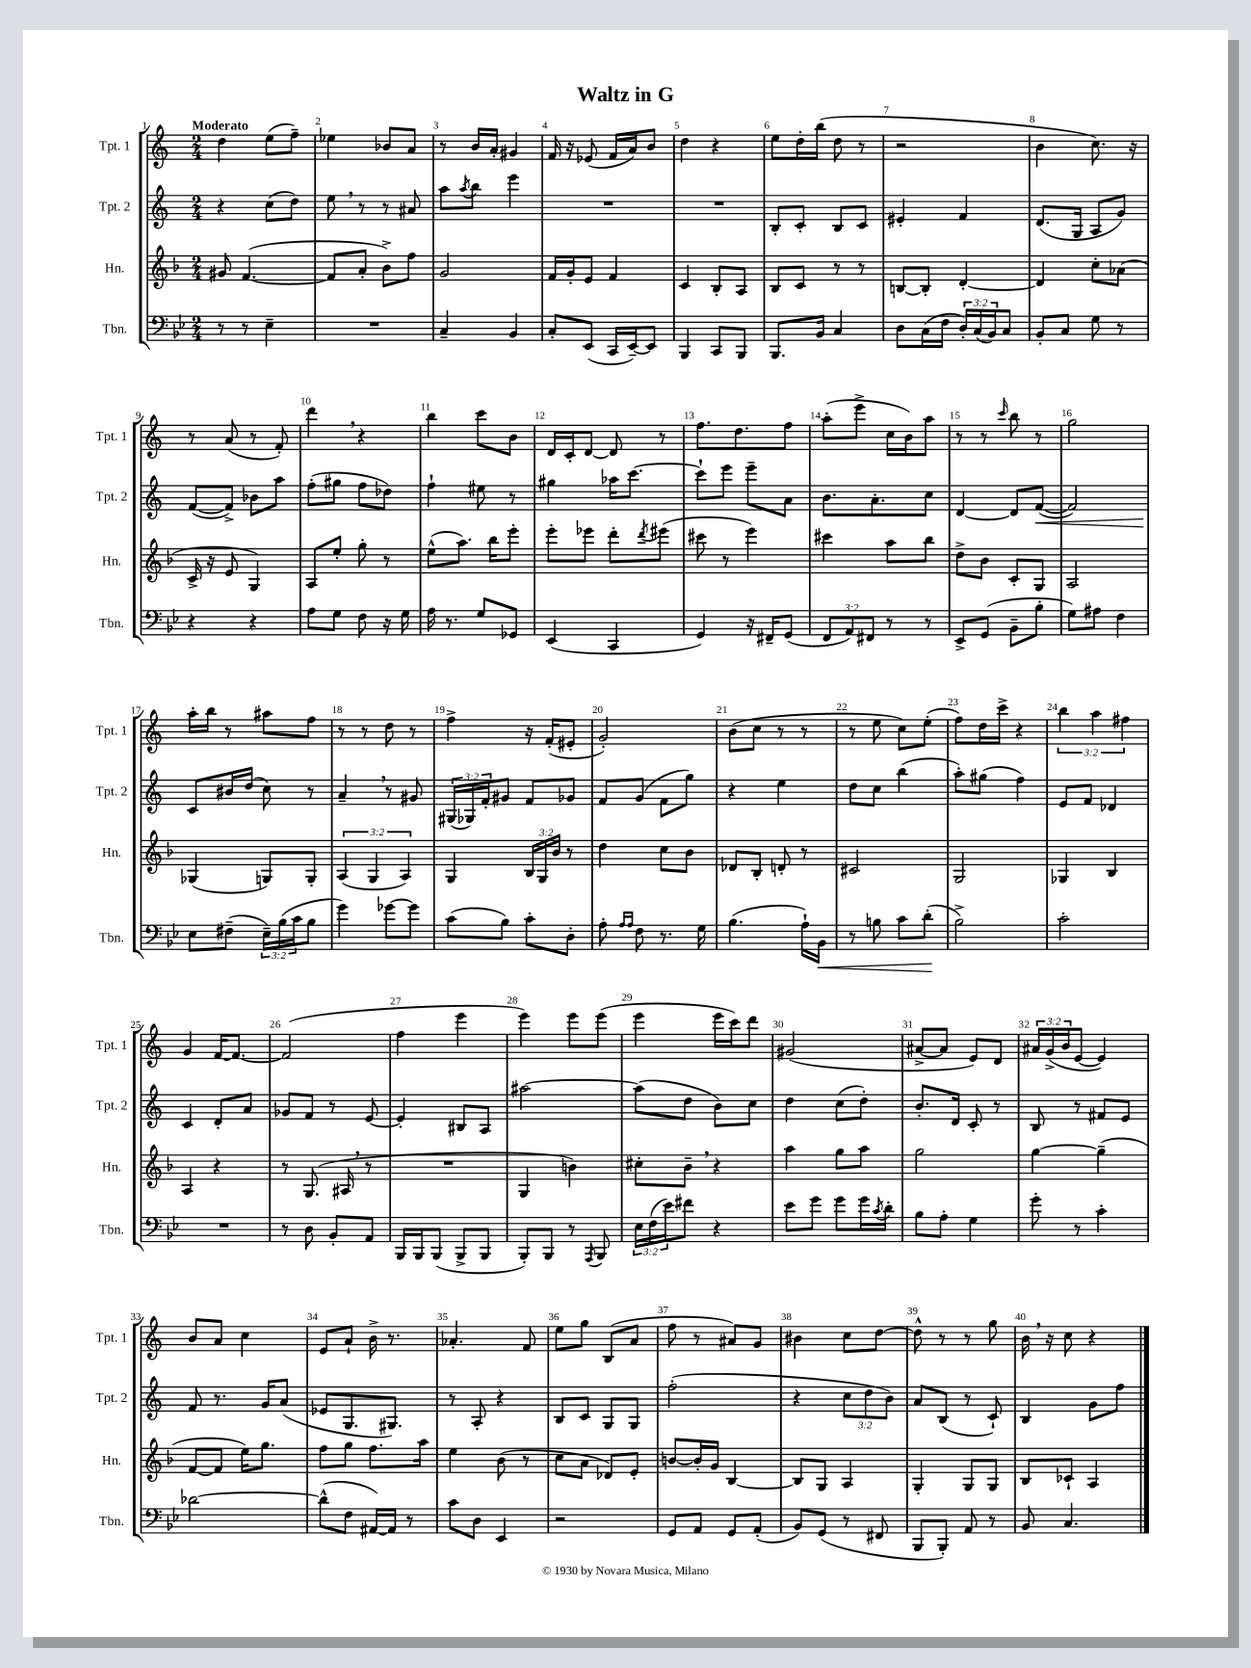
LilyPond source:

\header { title = "Waltz in G" }
<<
\new StaffGroup <<
\new Staff = "s0" \with { instrumentName = "Tpt. 1" shortInstrumentName = "Tpt. 1" } {
    \clef treble \key c \major \numericTimeSignature \time 2/4 \override Staff.TupletNumber.text = #tuplet-number::calc-fraction-text \tempo "Moderato"
    d''4 e''8( f''8--) |
    ees''4 bes'8 a'8 |
    r8 b'16 a'16-. gis'4 |
    f'16 r16 ees'8( f'16 a'16) b'8 |
    d''4 r4 |
    e''8 d''16-. b''16( d''8 r8 |
    r2 |
    b'4 c''8.) r16 |
    r8 a'8( r8 f'8-.) |
    d'''4 \breathe r4 |
    b''4 c'''8 b'8 |
    d'16 c'16-. d'8~ d'8 r8 |
    f''8. d''8. f''8 |
    a''8-.( e'''8-> c''16 b'16) a''8 |
    r8 r8 \grace { c'''16 } b''8 r8 |
    g''2 |
    a''16-. b''16 r8 ais''8 f''8 |
    r8 r8 d''8 r8 |
    f''4-> r16 f'16-.( eis'8-. |
    g'2-.) |
    b'8( c''8 r8 r8 |
    r8 e''8 c''8) e''8-.( |
    f''8) d''16 c'''16-> r4 |
    \tuplet 3/2 { b''4 a''4 fis''4 } |
    g'4 f'16~ f'8.~ |
    f'2( |
    f''4 e'''4 |
    e'''4) e'''8 e'''8( |
    e'''4 e'''16 c'''16) d'''8 |
    gis'2( |
    ais'8~-> ais'8 e'8) d'8 |
    \tuplet 3/2 { ais'16 g'16->( b'16 } e'8~ e'4) |
    b'8 a'8 c''4 |
    e'8 a'8-! b'16-> r8. |
    aes'4.-. f'8 |
    e''8 g''8 b8( a'8 |
    f''8 r8 ais'8) g'8 |
    bis'4 c''8 d''8~ |
    d''8-^ r8 r8 g''8 |
    b'16 \breathe r16 c''8 r4 \bar "|." |
}
\new Staff = "s1" \with { instrumentName = "Tpt. 2" shortInstrumentName = "Tpt. 2" } {
    \clef treble \key c \major \numericTimeSignature \time 2/4 \override Staff.TupletNumber.text = #tuplet-number::calc-fraction-text
    r4 c''8( d''8) |
    e''8 \breathe r8 r8 ais'8 |
    a''8 \acciaccatura { a''8 } b''8 e'''4 |
    R2 |
    R2 |
    b8-. c'8-. b8 c'8 |
    eis'4-. f'4 |
    d'8.( g16 a8 g'8) |
    f'8~( f'8->) bes'8 a''8 |
    f''8-.( gis''8 f''8 des''8) |
    f''4-! eis''8 r8 |
    gis''4 aes''16 c'''8.~ |
    c'''8-! e'''8 e'''8-- a'8 |
    b'8. a'8.-. c''8 |
    d'4~ d'8 f'8~\<( |
    f'2) |
    c'8\! bis'16 d''16( c''8) r8 |
    a'4-- \breathe r8 gis'8 |
    \tuplet 3/2 { gis16( ges16) f'16-. } gis'8 f'8 ges'8 |
    f'8 g'8( f'8 g''8) |
    r4 e''4 |
    d''8 c''8 b''4( |
    a''8-.) gis''8( f''4) |
    e'8 f'8 des'4 |
    c'4 d'8-. a'8 |
    ges'8 f'8 r8 e'8~ |
    e'4-. bis8 a8 |
    ais''2~ |
    ais''8( d''8 b'8) c''8 |
    d''4 c''8( d''8-.) |
    b'8.-. d'16 c'8-. r8 |
    b8 r8 fis'8 e'8 |
    f'8 r8. g'16 a'8( |
    ees'8 g8. gis8.) |
    r8 a8-. r4 |
    b8 c'8 g8 g8 |
    f''2-.( |
    r4 \tuplet 3/2 { c''8 d''8 b'8) } |
    a'8 b8( r8 c'8-!) |
    b4 g'8 f''8 \bar "|." |
}
\new Staff = "s2" \with { instrumentName = "Hn." shortInstrumentName = "Hn." } {
    \clef treble \key f \major \numericTimeSignature \time 2/4 \override Staff.TupletNumber.text = #tuplet-number::calc-fraction-text
    gis'8 f'4.~( |
    f'8 a'8-. bes'8->) f''8 |
    g'2 |
    f'16 g'16-. e'8 f'4 |
    c'4 bes8-. a8 |
    bes8 c'8 r8 r8 |
    b8~ b8-. d'4~-. |
    d'4 c''8-. aes'8( |
    c'16-> r16 e'8 g4) |
    a8 e''8-. g''8-. r8 |
    e''8-^( a''8.) bes''16 e'''8-. |
    e'''8-. ees'''8 d'''8-. \acciaccatura { d'''8 } eis'''8( |
    cis'''8 r8 e'''4) |
    cis'''4 a''8 bes''8 |
    d''8-> bes'8 c'8-. g8 |
    a2 |
    ges4( g8) g8-. |
    \tuplet 3/2 { a4( g4 a4) } |
    g4 \tuplet 3/2 { bes16 g16 bes'16 } r8 |
    d''4 c''8 bes'8 |
    des'8 bes8-. d'8-. r8 |
    cis'2 |
    g2 |
    ges4 bes4 |
    a4 r4 |
    r8 g8.( ais16 \breathe r8 |
    R2 |
    g4 b'4) |
    cis''8-. bes'8-- \breathe r4 |
    a''4 g''8 a''8 |
    g''2 |
    g''4~ g''4--( |
    f'8~ f'8 e''16) g''8. |
    f''8 g''8 f''8. a''16 |
    e''4 bes'8( r8 |
    c''8 a'8 des'8) e'8-. |
    b'8~ b'16-. g'16 bes4~ |
    bes8 g8 a4 |
    g4-. g8 g8 |
    bes8 ces'8-! a4 \bar "|." |
}
\new Staff = "s3" \with { instrumentName = "Tbn." shortInstrumentName = "Tbn." } {
    \clef bass \key bes \major \numericTimeSignature \time 2/4 \override Staff.TupletNumber.text = #tuplet-number::calc-fraction-text
    r8 r8 ees4-- |
    R2 |
    c4-- bes,4 |
    c8-. ees,8( c,16 ees,16~--) ees,8 |
    bes,,4 c,8 bes,,8 |
    bes,,8. bes,16 c4 |
    d8 c16( f16 \tuplet 3/2 { d16-.) c16( bes,16) } c8 |
    bes,8-. c8 g8 r8 |
    r4 r4 |
    a8 g8 f8 r16 g16 |
    a16 r8. g8 ges,8 |
    ees,4( c,4 |
    g,4) r16 fis,16-- g,8( |
    \tuplet 3/2 { f,8 a,8) fis,8 } r8 r8 |
    ees,8-> g,8( bes,8-- bes8-. |
    g8) ais8 f4 |
    ees8 fis8--( \tuplet 3/2 { ees16--) bes16( c'16 } bes8 |
    g'4) ges'8~ ges'8 |
    c'8( bes8) c'8-. d8-. |
    a8-. \grace { a16 a16 } f8 r8. g16 |
    bes4.( a16-!) bes,16\< |
    r8 b8 c'8 d'8-.\!( |
    bes2->) |
    c'2-. |
    R2 |
    r8 d8 bes,8-. a,8 |
    bes,,16 bes,,16 bes,,8( bes,,8-> bes,,8 |
    bes,,8-.) bes,,8 r8 \acciaccatura { a,,8 } bes,,8 |
    \tuplet 3/2 { ees16 f16( ees'16) } fis'8 r4 |
    ees'8 g'8 g'8 g'16 \acciaccatura { c'8 } d'16-. |
    bes8 a8-. g4 |
    g'8-. r8 c'4-. |
    des'2~ |
    des'8-^( f8 ais,16~) ais,16 r8 |
    c'8 d8 ees,4 |
    r2 |
    g,8 a,8 g,8 a,8-.( |
    bes,8) g,8( r8 fis,8 |
    bes,,8 bes,,8-.) a,8 r8 |
    bes,8 c4. \bar "|." |
}
>>
>>
\layout { \context { \Score \override BarNumber.break-visibility = ##(#f #t #t) barNumberVisibility = #all-bar-numbers-visible } }
